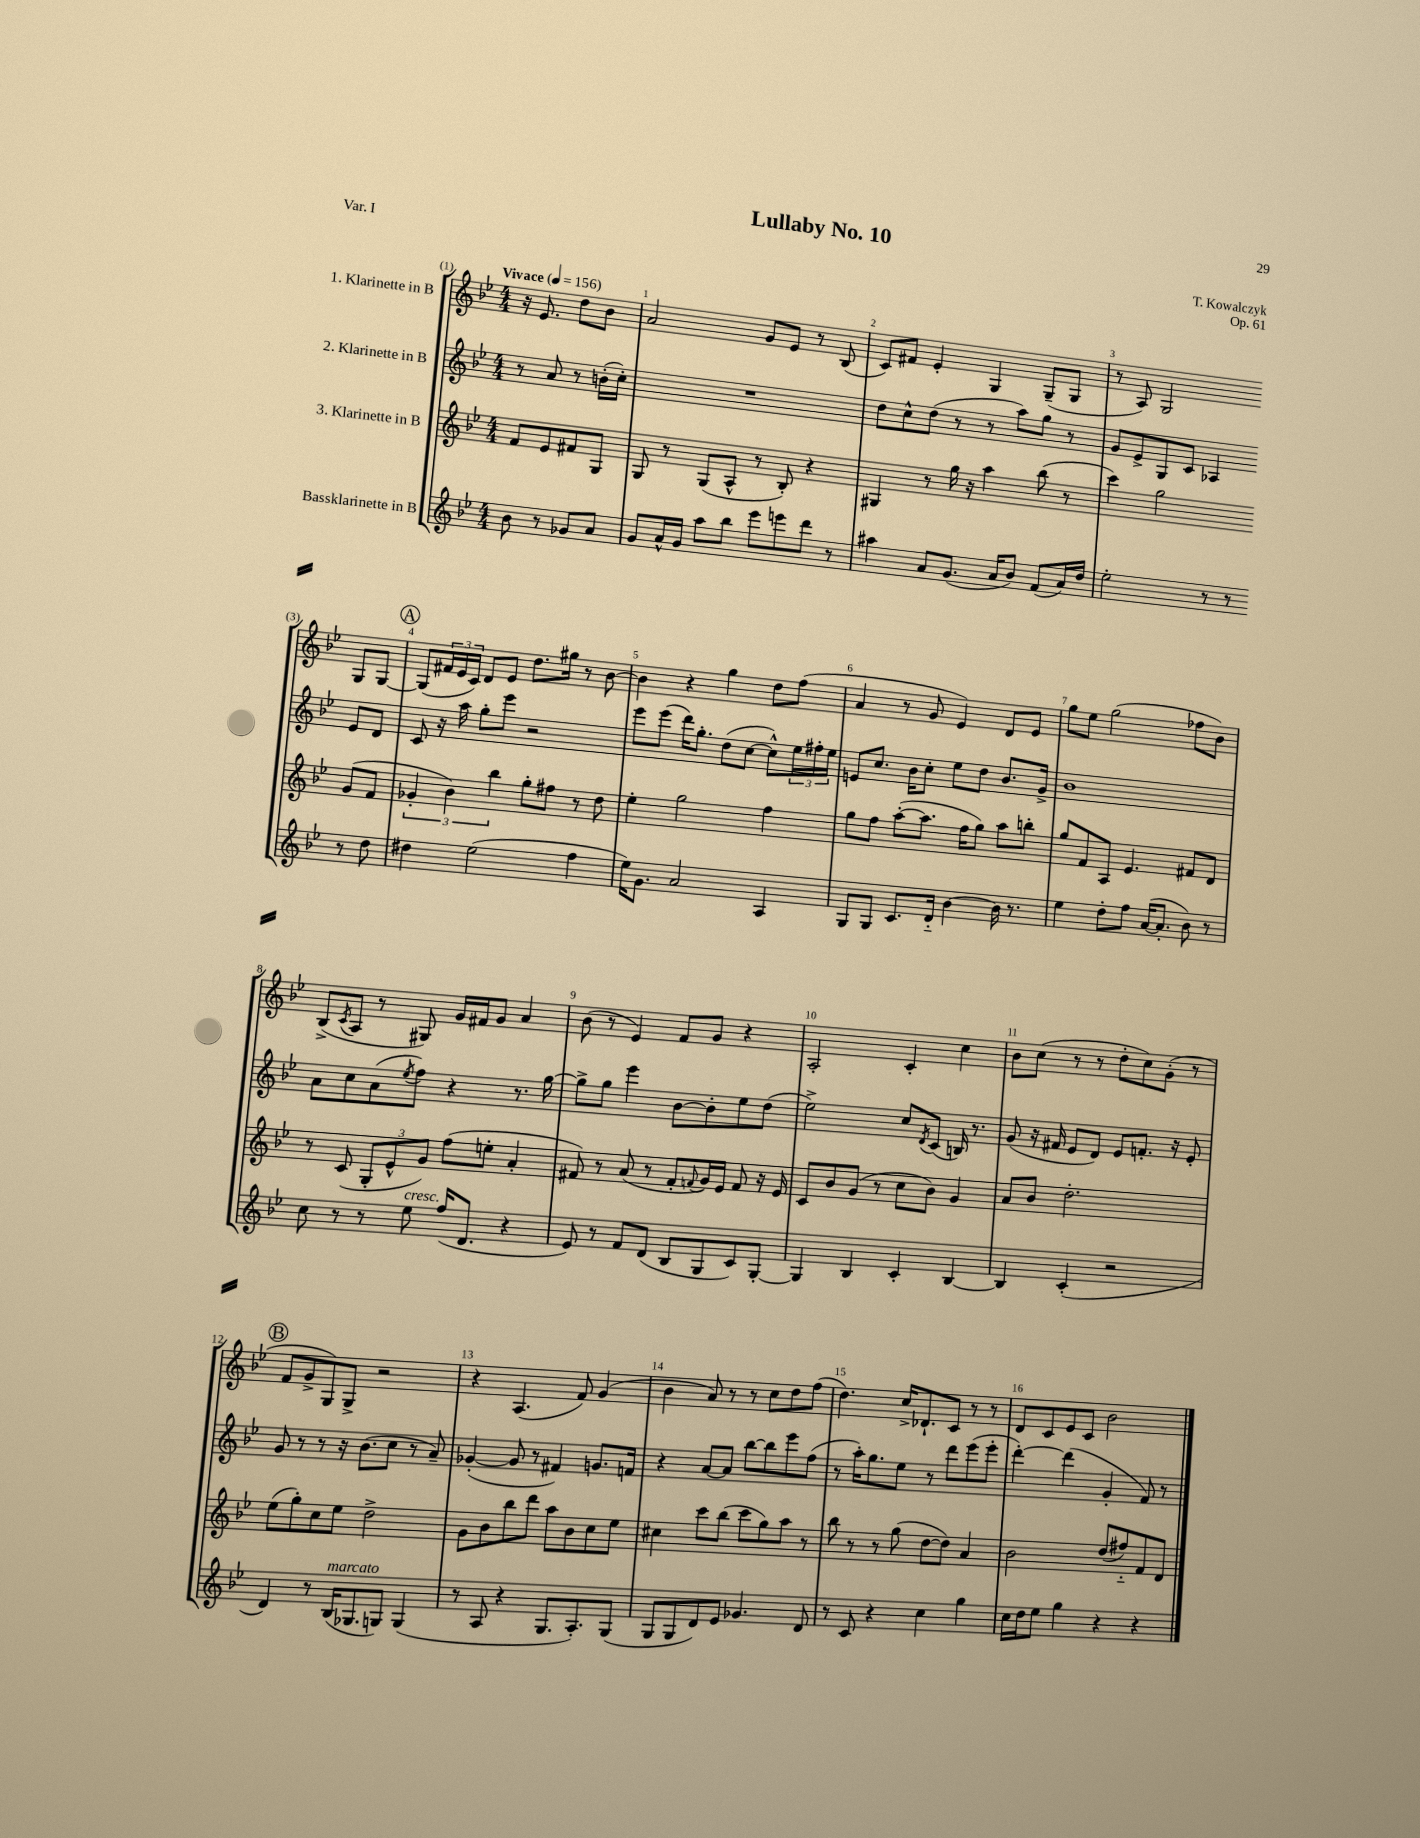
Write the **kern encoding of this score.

**kern	**kern	**kern	**kern
*staff4	*staff3	*staff2	*staff1
*clefG2	*clefG2	*clefG2	*clefG2
*k[b-e-]	*k[b-e-]	*k[b-e-]	*k[b-e-]
*M4/4	*M4/4	*M4/4	*M4/4
*MM156	*MM156	*MM156	*MM156
8b-	8f	8r	16r
.	.	.	8.e-
8r	8e-	8a	.
8g-	8f#	8r	8dd
8a	8G	(16b'	8b-
.	.	16cc')	.
=	=	=	=
8g	8G	1r	2a
16a^^	8r	.	.
16g	.	.	.
8aa	(8G	.	.
8bb-	8A^^	.	.
8eee-	8r	.	8g
8eee	8B-')	.	8e-
8ddd	4r	.	8r
8r	.	.	(8B-
=	=	=	=
4aa#	4G#	8dd	8c)
.	.	8cc^^	8f#
8a	8r	(8dd	4e-'
(8.g	16gg	8r	.
.	16r	.	.
.	4aa	8r	4G
16a	.	.	.
8b-)	.	8aa)	.
(8f	(8bb-	8gg	(8G~
16a)	8r	8r	8G
16dd	.	.	.
=	=	=	=
2ee-'	4ccc)	8g	8r
.	.	8e-^	8A)
.	2gg	8G	2G
.	.	8c	.
8r	.	4A-	.
8r	.	.	.
8r	(8g	8e-	8G
8dd	8f	8d	[8G
=	=	=	=
4dd#	6g-'	8c	(8G]
.	.	16r	24f#
.	6b-)	.	24e-
.	.	16aa	.
.	.	.	24c)
(2ee-	.	8gg'	8d
.	6bb-	.	.
.	.	8eee-	8e-
.	8gg'	2r	8.dd
.	8ff#	.	.
.	.	.	16gg#
4ff	8r	.	8r
.	8dd	.	[8b-
=	=	=	=
16ee-)	4ee-'	8eee-	4b-]
8.g	.	.	.
.	.	(8eee-	.
2a	2gg	16ddd)	4r
.	.	8.gg'	.
.	.	(8dd	4gg
.	.	[8cc	.
4A	4ff	8cc^^])	8dd
.	.	24ee-	(8ff
.	.	24ff#'	.
.	.	24ee-	.
=	=	=	=
8G	8gg	8e	4a
8G	8ff	8.cc	.
8.c	([8aa'	.	8r
.	.	16b-	.
.	8.aa]	8cc'	8g
16d'~	.	.	.
[4b-	.	8ee-	4e-)
.	16ff	.	.
.	8gg)	8dd	.
16b-]	8aa	8.b-	8d
8.r	.	.	.
.	8bb'	.	8e-
.	.	16g^	.
=	=	=	=
4ee-	8gg	1b-	8gg
.	8f	.	8ee-
8dd'	8A	.	(2gg
8ff	4.e-	.	.
([16a	.	.	.
8.a']	.	.	.
8b-)	8f#	.	8ff-
8r	8d	.	8b-)
=	=	=	=
8cc	8r	8a	(8B-^
.	.	.	8qc
8r	(8c	8cc	8A
8r	12G'	(8a	8r
.	12e-^^	.	.
.	.	8qee-	.
8ee-	.	8ff)	8G#)
.	12g)	.	.
(16ff	(8ff	4r	16g
8.d	.	.	16f#
.	8ee'	.	8g
4r	4a'	8.r	4a
.	.	[16gg	.
=	=	=	=
8e-)	8f#)	8gg^]	(8b-
8r	8r	8gg	8r
8f	(8a	4eee-	4e-)
(8d	8r	.	.
8B-	8f#'	[8b-	8f
.	8qqf	.	.
8G	16g)	8b-']	8g
.	16e-	.	.
8c)	8f	8ee-	4r
[8G'	16r	(8dd	.
.	16e-	.	.
=	=	=	=
4G]	8c	2ee-^)	2A'
.	8b-	.	.
4B-	(8g	.	.
.	8r	.	.
4c'	8cc	8cc	4c'
.	.	8qd	.
.	8b-)	(8c	.
[4B-	4g	16B)	4cc
.	.	8.r	.
=	=	=	=
4B-]	8a	(8g	8b-
.	8b-	16r	(8cc
.	.	16f#	.
(4c'	2.dd'	8e-	8r
.	.	8d)	8r
2r	.	8e-	8dd'
.	.	8.f'	8cc)
.	.	.	(8g'
.	.	16r	.
.	.	8e-'	8r
=	=	=	=
4d)	(8ee-	8g	8f
.	8gg')	8r	8g^
8r	8cc	8r	8G)
(16B-	8ee-	16r	8G^
8.G-	.	(8.b-	.
.	2dd^	.	2r
8G)	.	8cc	.
(4G	.	8r	.
.	.	8a~)	.
=	=	=	=
8r	8g	([4g-'	4r
8A	8b-	.	.
4r	8bb-	8g-]	(4.A
.	8ddd	8r	.
8.G	8aa	4f#)	.
.	8b-	.	8f)
8.A')	.	.	.
.	8cc	8.g	(4g
(8G	8ee-	.	.
.	.	16f	.
=	=	=	=
8G	4cc#	4r	4b-
8G	.	.	.
8d)	8ccc	[8a	8a)
8e-	(8bb-	8a]	8r
4.g-	8ccc	[8bb-	8r
.	8gg)	8bb-]	8cc
.	8aa	8eee-	8dd
8d	8r	(8ff	(8ff
=	=	=	=
8r	8bb-	8r	4.dd)
8c	8r	16aa')	.
.	.	8.gg	.
4r	8r	.	.
.	(8gg	8ee-	16cc^
.	.	.	8.d-`
4cc	[8dd	8r	.
.	8dd])	8ddd	8c
4gg	4a	(8eee-	8r
.	.	8eee-'	8r
=	=	=	=
16cc	2b-	[4ddd')	8d
16dd	.	.	.
8ee-	.	.	8c
4gg	.	(4ddd]	8e-
.	.	.	8c
4r	(8dd	4g'	2b-
.	8ff#'~)	.	.
4r	8f	8f)	.
.	8d	8r	.
==	==	==	==
*-	*-	*-	*-
